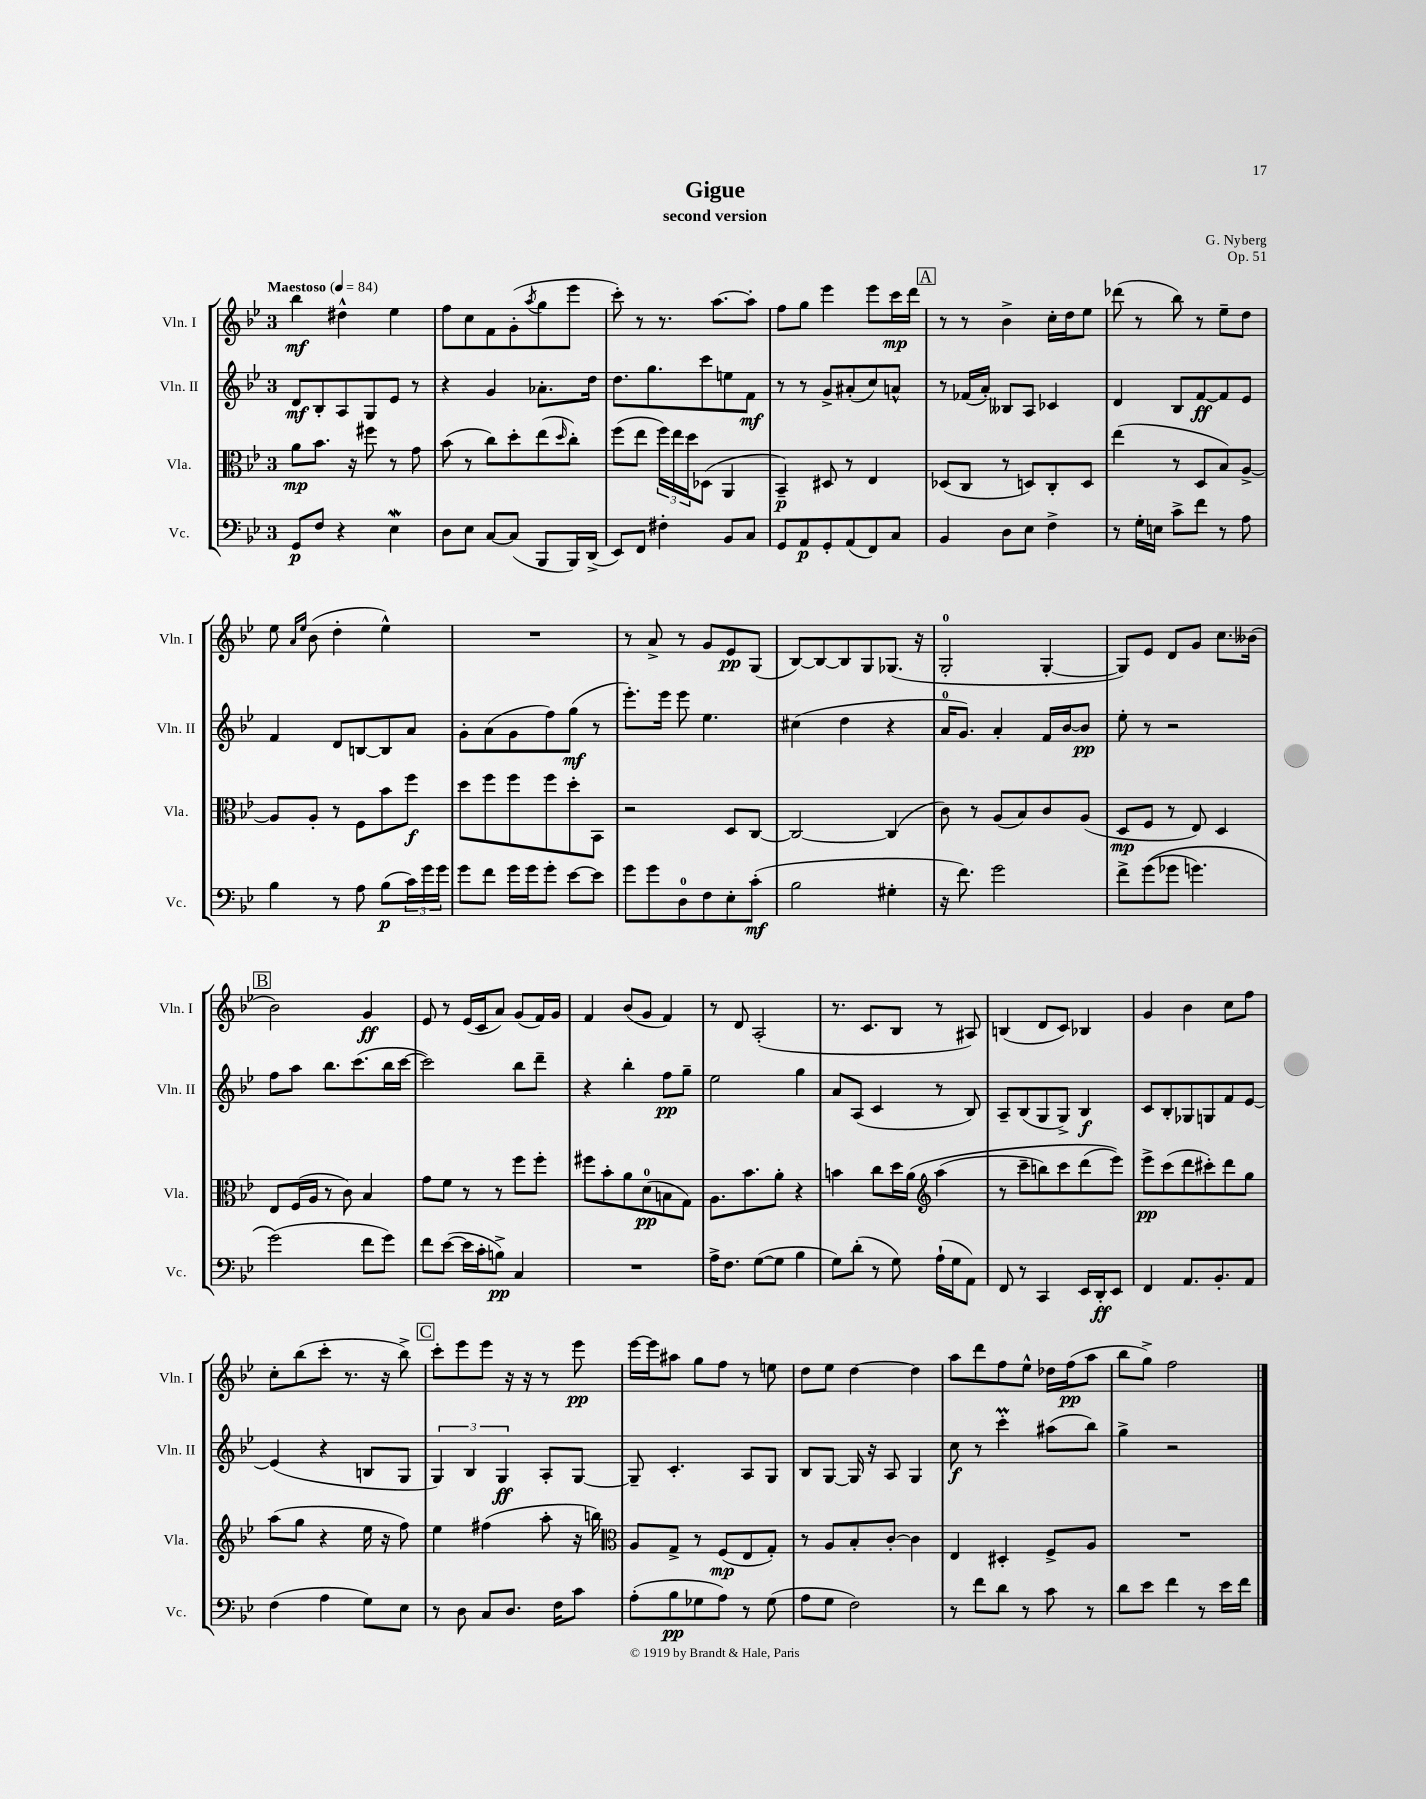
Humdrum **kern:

**kern	**kern	**kern	**kern
*staff4	*staff3	*staff2	*staff1
*clefF4	*clefC3	*clefG2	*clefG2
*k[b-e-]	*k[b-e-]	*k[b-e-]	*k[b-e-]
*M3/4	*M3/4	*M3/4	*M3/4
*MM84	*MM84	*MM84	*MM84
8GG/L	8a\L	8d/L	4bb-\
8F/J	8.b-\J	8B-'/	.
4r	.	8A/	4dd#^^\
.	16r	.	.
.	8ff#\	8G/	.
4E-\	8r	8e-/J	4ee-\
.	8g\	8r	.
=	=	=	=
8D\L	(8b-\	4r	8ff\L
8E-\J	8r	.	8cc\
[8C/L	8cc\L)	4g/	8f\
(8C/]J	8dd'\	.	(8g'\
.	.	.	8qaa/
8BBB-/L	(8ee-\	8.a-'\L	8gg\
.	16qqdd/	.	.
16BBB-/L)	8cc'\J)	.	8eee-\J
(16DD^/JJ	.	16dd\Jk	.
=	=	=	=
8EE-/L)	(8ff\L	8.dd\L	8ccc'\)
8FF/J	8ee-\J	.	8r
.	.	8.gg\	.
4F#'\	24ff\LL)	.	8.r
.	24ee-\	.	.
.	24dd\J	.	.
.	(8D-\J	8ccc\	.
.	.	.	[8.aa\L
8BB-/L	4AA/	8ee\	.
8C/J	.	8f\J	8aa'\]J
=	=	=	=
8GG/L	4BB-~/)	8r	8ff\L
8AA/	.	8r	8gg\J
8GG'/	8D#/	8g^/L	4eee-\
(8AA/	8r	(8a#'/	.
8FF/)	4E-/	8cc/)	8eee-\L
8C/J	.	8a^^/J	16ccc\L
.	.	.	16ddd\JJ
=	=	=	=
4BB-/	(8D-/L	8r	8r
.	8C/J	(16f-/LL	8r
.	.	16a'/JJ)	.
8D\L	8r	8B--/L	4b-^\
8E-\J	8D/L)	8A/J	.
4F^\	8C'/	4c-/	16cc'\LL
.	.	.	16dd\J
.	8D/J	.	8ee-\J
=	=	=	=
8r	(4ee-\	4d/	(8ddd-\
16G'\LL	.	.	8r
16E\JJ	.	.	.
8c^\L	8r	8B-/L	8bb-\)
8f\J	8D/L	[8f/	8r
8r	8B-/)	8f/]	8ee-~\L
8A\	[8A^/J	8e-/J	8dd\J
=	=	=	=
4B-\	8A/]L	4f/	8ee-\
.	.	.	16qqa/LL
.	.	.	16qqee-/JJ
.	8A'/J	.	(8b-\
8r	8r	8d/L	4dd'\
8A\	8F\L	[8B/	.
(8B-\L	8b-\	8B/]	4ee-^^\)
24c\L)	8ff\J	8a/J	.
24g\	.	.	.
24g\JJ	.	.	.
=	=	=	=
8g\L	8dd\L	8g'\L	2.r
8f\J	8ff\	(8a\	.
16g\LL	8ff\	8g\	.
16g\J	.	.	.
8g'\J	8ff\	8ff\)	.
[8e-\L	8dd'\	(8gg\J	.
8e-\]J	8BB-\J	8r	.
=	=	=	=
8g\L	2r	8.eee-'\L)	8r
8g\	.	.	8a^/
.	.	16eee-\Jk	.
8D\	.	8eee-\	8r
8F\	.	4.ee-\	8g/L
8E-'\	8D/L	.	8e-/
(8c'\J	[8C/J	.	(8G/J
=	=	=	=
2B-\	2C/_	(4cc#\	[8B-/L)
.	.	.	8B-/_
.	.	4dd\	8B-/]
.	.	.	8G/
4G#'\	(4C/]	4r	(8.G-/J
.	.	.	16r
=	=	=	=
16r	8c\)	16a/LK	2G'/
8.f\)	.	8.g/J)	.
.	8r	.	.
2g\	(8A/L	4a'/	.
.	8B-/)	.	.
.	8c/	16f/LL	[4G'/
.	.	[16b-/J	.
.	(8A/J	8b-/]J	.
=	=	=	=
8f^\L	8D/L	8ee-'\	8G/]L)
&((8g\	8F/J	8r	8e-/J
8g-\J	8r	2r	8d/L
4.g\)	8E-/)	.	8g/J
.	4D/	.	8.cc\L
.	.	.	(16b--\Jk
=	=	=	=
(2g\&)	8E-/L	8ff\L	2b-\)
.	(16F/L	8aa\J	.
.	16A/JJ	.	.
.	8r	8.bb-\L	.
.	8c\)	.	.
.	.	(8.ccc\	.
8f\L	4B-/	.	4g/
8g\J)	.	16bb-\L	.
.	.	[16ccc\JJ	.
=	=	=	=
8f\L	8g\L	2ccc\])	8e-/
([8e-\J	8f\J	.	8r
16e-\]LL	8r	.	(16e-/LL
16c'\J	.	.	16c/J
8B^\J)	8r	.	8a/J)
4C/	8ff\L	8bb-\L	(8g/L
.	8ff'\J	8ddd~\J	16f/L)
.	.	.	16g/JJ
=	=	=	=
2.r	8ff#\L	4r	4f/
.	8b-'\	.	.
.	8a\	4bb-'\	(8b-/L
.	(8d\	.	8g/J
.	8B\	8ff\L	4f/)
.	8G\J)	8gg~\J	.
=	=	=	=
16A^\LK	8.A\L	2ee-\	8r
8.F\J	.	.	.
.	.	.	8d/
.	8.b-\	.	.
([8G\L	.	.	(2A'/
8G\]J	8a'\J	.	.
4B-\	4r	4gg\	.
=	=	=	=
8G\L)	4b\	8a/L	8.r
(8d'\J	.	(8A/J	.
.	.	.	8.c/L
8r	8cc\L	4c/	.
8G\)	16dd\L	.	8B-/J
.	&(16a\JJ	.	.
*	*clefG2	*	*
(16A`\LL	(4aa\	8r	8r
16G\J	.	.	.
8AA\J)	.	8B-/)	8A#/)
=	=	=	=
8FF/	8r	8A~/L	(4B/
8r	8ccc~\L	(8B-/	.
4CC/	8bb\)	8G/	8d/L
.	8ccc\	8G^/J)	8c/J)
16EE-/LL	(8ddd\	4B-/	4B-/
16DD'/J	.	.	.
8EE-/J	8eee-\J)&)	.	.
=	=	=	=
4FF/	8eee-^\L	8c/L	4g/
.	(8ccc\	8B-'/	.
8.AA/L	8ddd\	8G-/	4b-\
.	8ccc#'\)	8G/	.
8.BB-'/	.	.	.
.	8ddd\	8f/	8cc\L
8AA/J	8gg\J	[8e-/J	8ff\J
=	=	=	=
(4F\	(8aa\L	(4e-/]	8cc'\L
.	8gg\J	.	(8bb-\
4A\	4r	4r	8ccc'\J
.	.	.	8.r
8G\L)	16ee-\	8B/L	.
.	16r	.	16r
8E-\J	8ff\)	8G/J	8bb-^\)
=	=	=	=
8r	4ee-\	6G/)	8ccc'\L
8D\	.	.	8eee-\
.	.	6B-/	.
8C/L	(4ff#\	.	8eee-\J
.	.	6G/	.
8.D/J	.	.	16r
.	.	.	16r
.	8aa'\	8A'/L	8r
16F\LK	.	.	.
8c\J	16r	[8G/J	8eee-\
.	16bb\)	.	.
=	=	=	=
*	*clefC3	*	*
(8A'\L	8A/L	8G~/]	[16eee-\LL
.	.	.	16eee-\]J
8B-\	8G^/J	4.c'/	8aa#\J
8G-\	8r	.	8gg\L
8A\J)	(8F/L	.	8ff\J
8r	8E-/	8A/L	8r
(8G-\	8G'/J)	8G/J	8ee\
=	=	=	=
8A\L	8r	8B-/L	8dd\L
8G\J	8A/L	[8G/J	8ee-\J
2F\)	8B-'/	16G/]	[4dd\
.	.	16r	.
.	[8c'/J	8A/	.
.	4c\]	4G/	4dd\]
=	=	=	=
8r	4E-/	8cc\	8aa\L
8f\L	.	8r	8ddd\
8d\J	4D#'/	4ccc'\	8ff\
8r	.	.	8ee-^^\J
8c\	8F^/L	(8aa#\L	16dd-\LL
.	.	.	(16ff\J
8r	8A/J	8bb-\J)	8aa\J
=	=	=	=
8d\L	2.r	4gg^\	8bb-\L
8e-\J	.	.	8gg^\J)
4f\	.	2r	2ff\
8r	.	.	.
16e-\LL	.	.	.
16f\JJ	.	.	.
==	==	==	==
*-	*-	*-	*-
